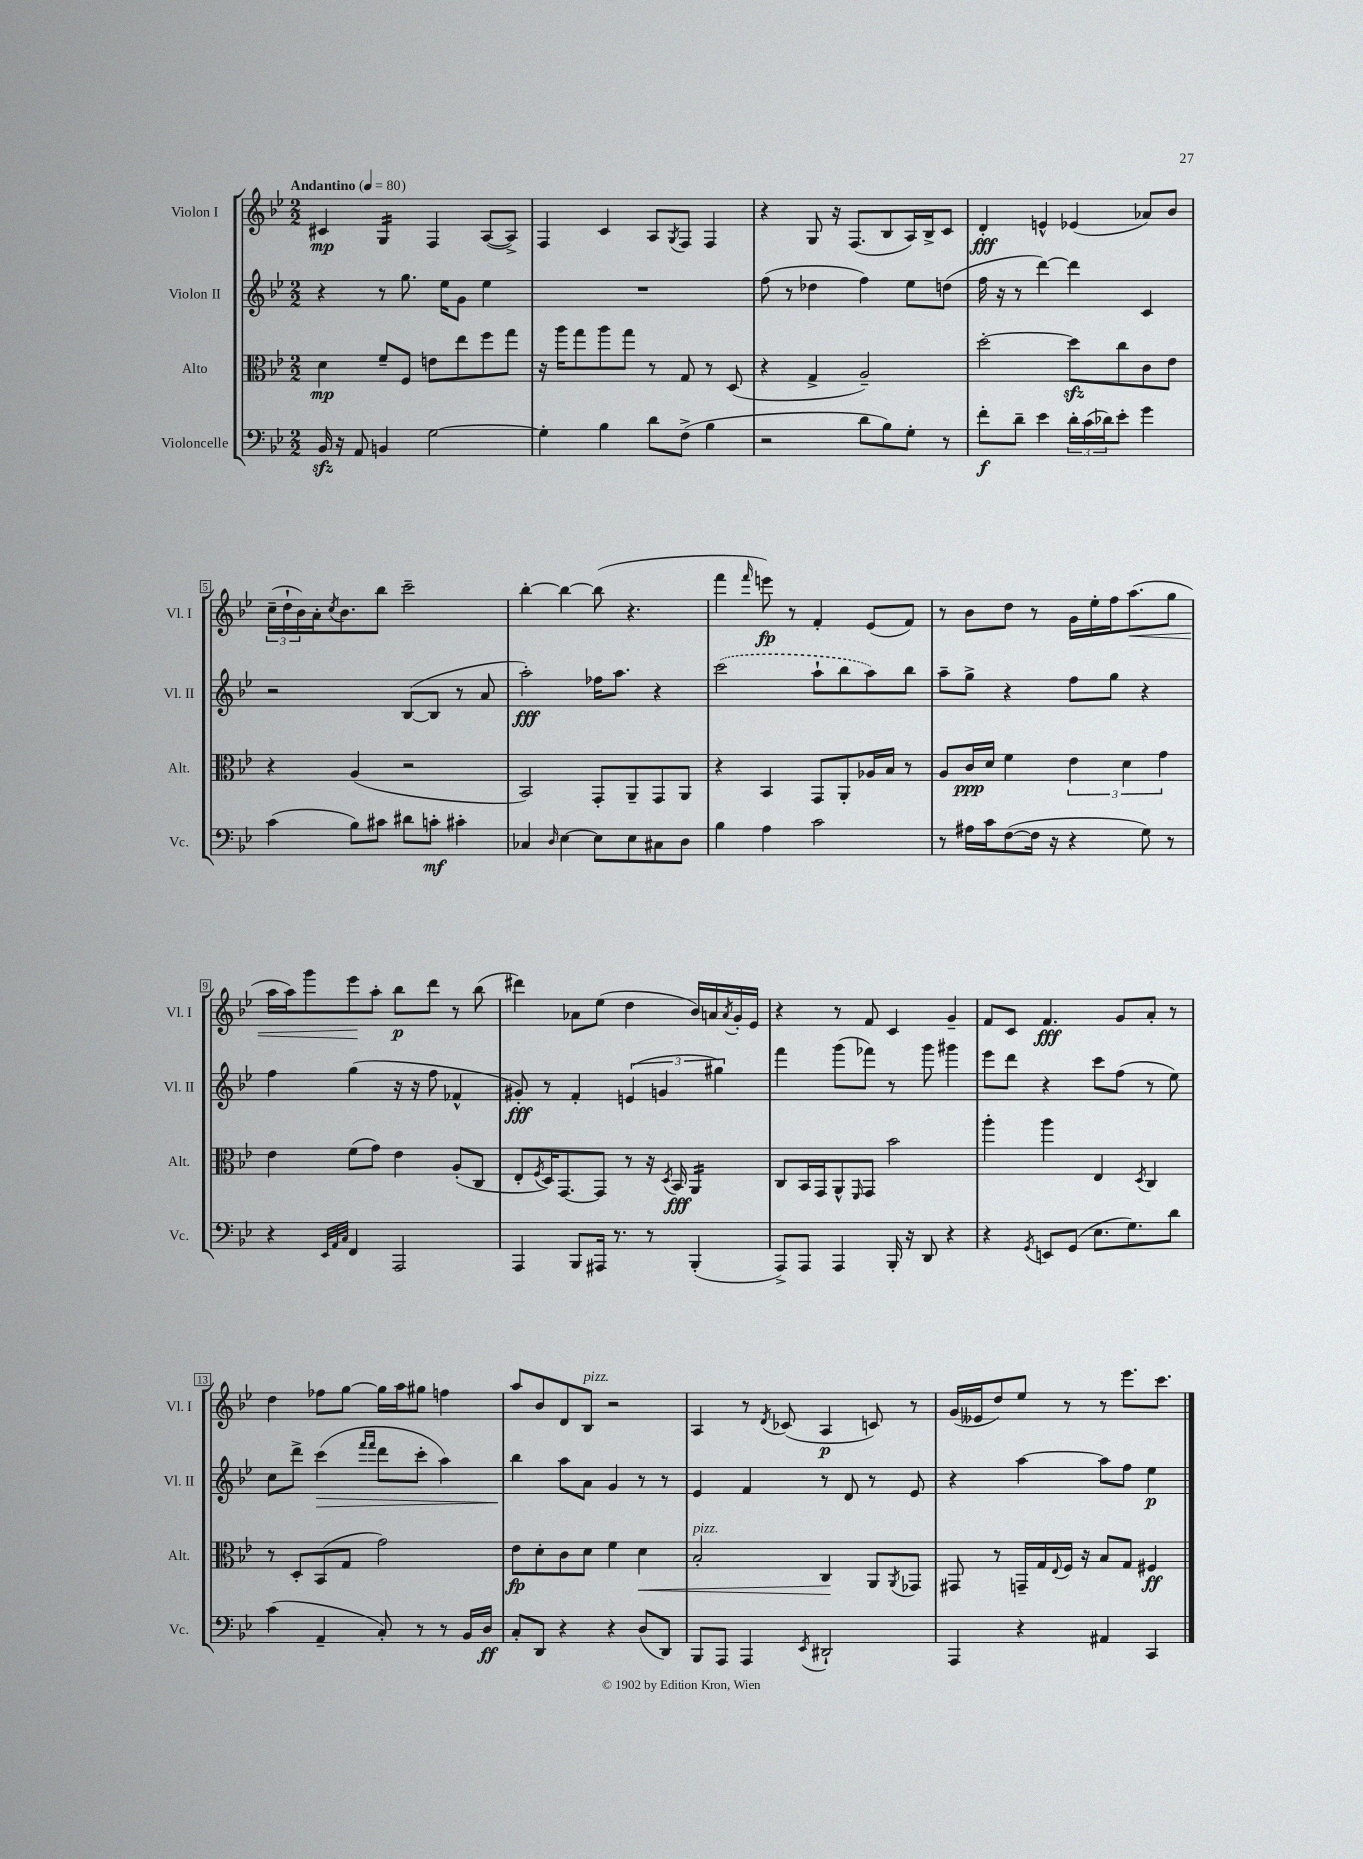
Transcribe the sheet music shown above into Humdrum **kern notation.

**kern	**kern	**kern	**kern
*staff4	*staff3	*staff2	*staff1
*clefF4	*clefC3	*clefG2	*clefG2
*k[b-e-]	*k[b-e-]	*k[b-e-]	*k[b-e-]
*M2/2	*M2/2	*M2/2	*M2/2
*MM80	*MM80	*MM80	*MM80
16BB-	4d	4r	4c#
16r	.	.	.
8AA	.	.	.
4BB	8f~	8r	4G
.	8F	8.gg	.
[2G	8e	.	4F
.	.	16ee-	.
.	8ee-	8g	.
.	8ff	4ee-	([8A
.	8gg	.	8A^])
=	=	=	=
4G']	16r	1r	4F
.	16aa	.	.
.	8gg	.	.
4B-	8aa	.	4c
.	8gg	.	.
8d	8r	.	8A
.	.	.	8qG
(8F^	8G	.	8F
4B-	8r	.	4F
.	(8D	.	.
=	=	=	=
2r	4r	(8ff	4r
.	.	8r	.
.	4G^	4dd-	8G
.	.	.	16r
.	.	.	(8.F
8d	2A~)	4ff)	.
8B-)	.	.	8B-
8G'	.	8ee-	16A)
.	.	.	16B-^
8r	.	(8dd	8c
=	=	=	=
8f'	[2dd'	16ff	4d'
.	.	16r	.
8d~	.	8r	.
4e-	.	[4ddd)	4e^^
24d'	8dd]	4ddd]	(4e-
(24c	.	.	.
24d-)	.	.	.
8e-'	8cc	.	.
4g	8c	4c	8a-)
.	8e-	.	8b-
=	=	=	=
(4c	4r	2r	(24cc~
.	.	.	24dd`
.	.	.	24b-)
.	.	.	16a'
.	.	.	8qcc
.	.	.	8.b-
8B-)	(4A	.	.
8c#	.	.	8bb-
8d#	2r	([8B-	2ccc~
8c'	.	8B-]	.
4c#'	.	8r	.
.	.	8a	.
=	=	=	=
4C-	2BB-)	2aa')	[4bb-'
16qqD	.	.	.
[4E-	.	.	4bb-_
8E-]	8GG'	16ff-	(8bb-]
.	.	8.aa	.
8E-	8AA~	.	4.r
8C#	8GG	4r	.
8D	8AA	.	.
=	=	=	=
4B-	4r	(2ccc	4fff
.	.	.	16qqfff
4A	4BB-	.	8eee)
.	.	.	8r
2c	8GG	8aa`	4f'
.	8AA'	8bb-	.
.	16A-	8aa)	(8e-
.	16B-	.	.
.	8r	8bb-	8f)
=	=	=	=
8r	8A	8aa~	8r
16A#	16c	8gg^	8b-
16c	16d	.	.
([8F	4f	4r	8dd
16F]	.	.	8r
16r	.	.	.
4r	6e-	8ff	16g
.	.	.	16ee-'
.	.	8gg	16ff
.	6d	.	.
.	.	.	(8.aa
8G)	.	4r	.
.	6g	.	.
8r	.	.	8gg
=	=	=	=
4r	4e-	4ff	16aa
.	.	.	16aa)
.	.	.	8ggg
32qqEE-	.	.	.
32qqAA	.	.	.
32qqC	.	.	.
4FF	(8f	(4gg	8eee-
.	8g)	.	8aa'
2AAA	4e-	16r	8bb-
.	.	16r	.
.	.	8ff	8ddd
.	(8A'	4f-^^	8r
.	8C	.	(8bb-
=	=	=	=
4AAA	8E-'	8g#')	4ddd#)
.	8qF	.	.
.	16D)	8r	.
.	[8.GG	.	.
8BBB-	.	4f'	8a-
16AAA#	8GG]	.	(8ee-
8.r	.	.	.
.	8r	(6e	4dd
8r	16r	.	.
.	.	6g	.
.	8qD	.	.
.	16BB-	.	.
(4BBB-'	4AA	.	16b-)
.	.	.	16a
.	.	6gg#)	.
.	.	.	8qa
.	.	.	16g'
.	.	.	16e-
=	=	=	=
8AAA^)	8C	4fff	4r
8AAA	16BB-	.	.
.	16GG	.	.
4AAA	8AA^^	(8ggg	8r
.	16qqFF	.	.
.	8GG	8fff-)	8f
16BBB-'	2b-	8r	4c
16r	.	.	.
8DD	.	8ggg	.
4r	.	4ggg#	4g~
=	=	=	=
4r	4aa'	8eee-	8f
.	.	8ddd	8c
8qGG	.	.	.
8EE	4aa	4r	4.f
(8GG	.	.	.
8.E-	4E-	8ccc	.
.	.	(8ff	8g
8.G)	.	.	.
.	8qD	.	.
.	4C	8r	8a'
8d	.	8ee-)	8r
=	=	=	=
(4c	8r	8cc	4dd
.	8D'	8ddd^	.
4AA~	(8BB-	(4ccc	8ff-
.	8G	.	[8gg
.	.	16qqfff	.
.	.	16qqfff	.
8C')	2g)	8ddd	16gg]
.	.	.	16aa
8r	.	8ccc'	8gg#
8r	.	4aa)	4ff
16BB-	.	.	.
16D	.	.	.
=	=	=	=
8C'	8e-	4bb-	8aa
8DD	8d'	.	8b-
4r	8c	8aa	8d
.	8d	8a	8B-
4r	4f	4g	2r
(8D	4d	8r	.
8DD)	.	8r	.
=	=	=	=
8BBB-	2B-'	4e-	4A
8AAA	.	.	.
4AAA	.	4f	8r
.	.	.	8qd
.	.	.	(8c-
8qEE-	.	.	.
2DD#`	4C	8r	4A
.	.	8d	.
.	8AA	8r	8c)
.	8qAA	.	.
.	8GG-	8e-	8r
=	=	=	=
4AAA	8GG#	4r	(16g
.	.	.	16e--
.	8r	.	8dd)
4r	16GG~	[4aa	8ee-
.	16G	.	.
.	8qqE-	.	.
.	16F	.	8r
.	16r	.	.
4AA#	8B-	8aa]	8r
.	8G	8ff	8.eee-
4CC	4F#	4ee-	.
.	.	.	8.ccc
==	==	==	==
*-	*-	*-	*-
